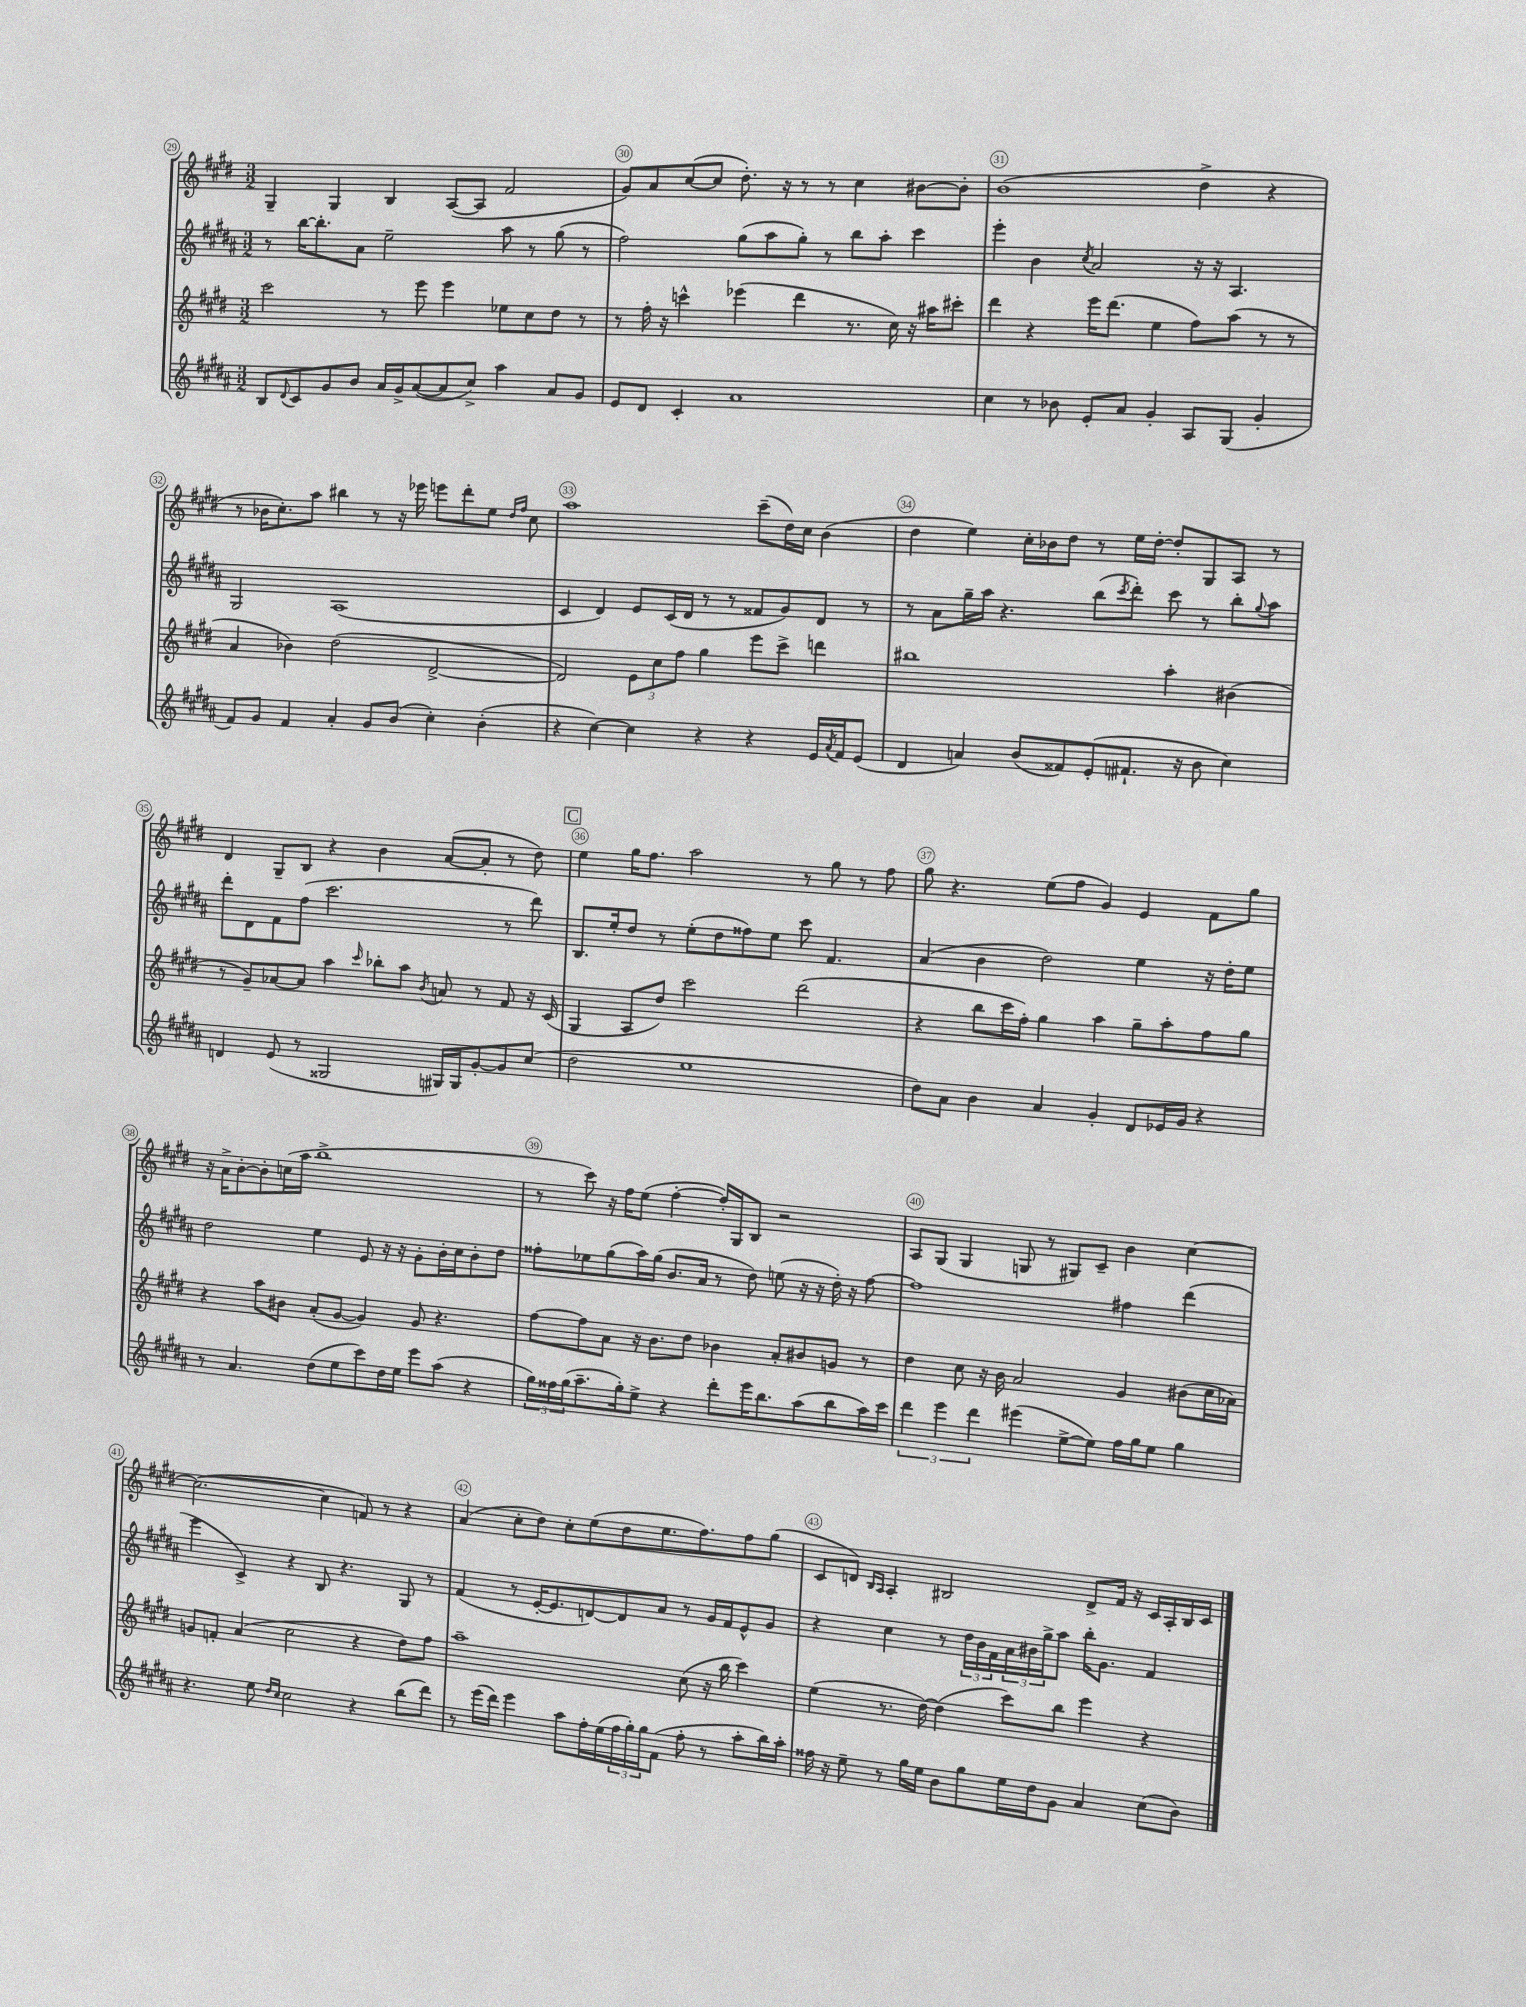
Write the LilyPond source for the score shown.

<<
\new StaffGroup <<
\new Staff = "s0" {
    \clef treble \key e \major \numericTimeSignature \time 3/2
    gis4-- gis4 b4 a8~( a8 fis'2 |
    gis'8) a'8 cis''8~( cis''8 dis''8.-.) r16 r8 r8 cis''4 bis'8~ bis'8-. |
    b'1( dis''4-> r4 |
    r8 bes'16 cis''8.-.) a''8 bis''4 r8 r16 ees'''16 e'''8 dis'''8-. e''8 \grace { dis''16 fis''16 } cis''8 |
    a''1 cis'''8--( dis''16) cis''16 b'4( |
    dis''4 e''4) cis''16-. bes'16 dis''8 r8 e''16 dis''16~-. dis''8-. gis8 a8 r8 |
    dis'4 gis8-- b8 r4 b'4 a'8~( a'8-. r8 dis''8) |
    \mark \markup { \box "C" } e''4 gis''16 fis''8. a''2 r8 gis''8 r8 fis''8 |
    gis''8 r4. e''8( fis''8 gis'4) e'4 fis'8 gis''8 |
    r16 a'16-> b'8~-. b'8-. c''16( a''16 b''1-> |
    r8 cis'''8) r16 fis''16 e''8( fis''4~-. fis''16-.) gis16 b8 r2 |
    a8 gis8( gis4 g8 r8 gis8) cis'8-- b'4 cis''4~ |
    cis''2.~( cis''4 f'8) r8 r4 |
    a'4( cis''8-. dis''8) cis''8-. e''8( dis''8 e''8. fis''8.) fis''8 gis''8( |
    cis'8 d'8) \grace { b16 a16 } a4-. bis2 d'8-> fis'16 r16 cis'16 a16-. bis16 cis'16 \bar "|." |
}
\new Staff = "s1" {
    \clef treble \key b \major \numericTimeSignature \time 3/2
    r8 b''16~ b''8.-. ais'8 e''2-- ais''8 r8 gis''8( r8 |
    fis''2) gis''8( ais''8 gis''8-.) r8 b''8 ais''8-. cis'''4 |
    e'''4-. b'4 \acciaccatura { cis''8 } ais'2 r16 r16 ais4. |
    gis2 ais1( |
    cis'4 dis'4) e'8 cis'16( dis'16 r8 r8 fisis'8 gis'8) dis'8 r8 |
    r8 ais'8 gis''16-- ais''16 r4. b''8( \acciaccatura { cis'''8 } dis'''8-.) cis'''8 r8 b''8-. \appoggiatura { gis''8 } ais''8 |
    dis'''8-. dis'8 fis'8 fis''8( cis'''2. r8 dis'''8) |
    \mark \markup { \box "C" } b8. e''16-. dis''8 r8 e''8-.( dis''8 fisis''8) e''8 cis'''8 fis'4. |
    ais'4( b'4 dis''2) e''4 r16 dis''16-. e''8 |
    dis''2 e''4 e'8 r16 r16 gis'8-. b'16-. cis''16 b'8-. dis''8 |
    fisis''8-. ees''8 gis''8( ais''16) gis''16( b'8. ais'16 r8 dis''8) e''8( r16 r16 dis''16-.) r16 fisis''8~ |
    fisis''1 fis''4 dis'''4( |
    e'''4 cis'4->) r4 b8 r4. gis8 r8 |
    fis'4( r8 e'16~-. e'8. d'8~) d'8 ais'8 r8 gis'16 fis'16 e'8-^ gis'8 |
    r4 cis''4 r8 \tuplet 3/2 { dis''16 b'16 fis'16 } \tuplet 3/2 { ais'16 bis'16 gis''16-> } ais''8 b''16-. gis'8. fis'4 \bar "|." |
}
\new Staff = "s2" {
    \clef treble \key e \major \numericTimeSignature \time 3/2
    cis'''2 r8 e'''8 e'''4 ees''8 cis''8 dis''8 r8 |
    r8 fis''16-. r16 c'''4-^ ees'''4( dis'''4 r8. cis''16) r16 ais''16 cis'''8-. |
    dis'''4 r4 e'''16 dis'''8.( e''4 fis''8) a''8( r8 r8 |
    a'4 bes'4) dis''2( dis'2~-> |
    dis'2) \tuplet 3/2 { e'8 cis''8 fis''8 } gis''4 e'''8 cis'''8-> d'''4 |
    bis''1 a''4-. bis'4( |
    r8 gis'8--) aes'8~ aes'8 a''4 \grace { cis'''16 } bes''8-. a''8 \acciaccatura { b'8 } a'8 r8 fis'8 r16 cis'16( |
    \mark \markup { \box "C" } gis4 a8 dis''8) cis'''2 dis'''2( |
    r4 b''8 cis'''16 fis''16-.) gis''4 a''4 gis''8-- a''8-. fis''8 gis''8 |
    r4 a''8 bis'8 a'8-.( gis'8~ gis'4) gis'8 r4. |
    fis''8~ fis''8 a'8 r16 b'8. dis''8 bes'4 a'8-. bis'8 g'8 r8 |
    dis''4 cis''8 r16 b'16 a'2 gis'4 bis'8( cis''16 aes'16) |
    g'8 f'8-. a'4( cis''2 r4 dis''8) fis''8 |
    a''1-- cis''8( r16 b''16 cis'''4) |
    e''4( r8. dis''16~) dis''4( cis'''8) b''8 e'''4 r4 \bar "|." |
}
\new Staff = "s3" {
    \clef treble \key b \major \numericTimeSignature \time 3/2
    b8 \appoggiatura { dis'8 } cis'8 gis'8 b'8 ais'16 gis'16-> ais'8~( ais'8 cis''8->) ais''4 ais'8 gis'8 |
    e'8 dis'8 cis'4-. ais'1 |
    cis''4 r8 bes'8 e'8-. ais'8 gis'4-. ais8 gis8( gis'4-. |
    fis'8) gis'8 fis'4 ais'4-. gis'8 b'8( cis''4-.) b'4-.( |
    r4 cis''4~) cis''4 r4 r4 e'16 \acciaccatura { ais'8 } fis'16 e'8( |
    dis'4 a'4) b'8( fisis'8) e'8-.( fis'8.-! r16 b'8 cis''4) |
    d'4 e'8( r8 gisis2 gis16) gis16 gis'8~-. gis'8 cis''8( |
    \mark \markup { \box "C" } dis''2 e''1 |
    dis''8) ais'8 b'4 ais'4 gis'4-. dis'8 ees'16 gis'16 r4 |
    r8 ais'4. dis''8( e''8 cis'''8) dis''16 e''16 e'''8 ais''8( r4 |
    \tuplet 3/2 { gis''16) fisis''16 gis''16( } ais''8.-- gis''16-.) e''8-> r4 dis'''8-. e'''16 b''8. ais''8( b''8 ais''16) cis'''16 |
    \tuplet 3/2 { dis'''4 e'''4 dis'''4 } eis'''4( e''8~-> e''8) fis''16 gis''16 e''8 gis''4 |
    r4. e''8 \grace { dis''16 cis''16 } cis''2 r4 b''8( dis'''8) |
    r8 e'''16( dis'''16) e'''4 ais''8 fis''16-. e''16( \tuplet 3/2 { fis''16 gis''16-.) gis''16 } fis'8( fis''8-. r8 ais''8-. b''16) ais''16-. |
    fisis''16 r16 e''8-- r8 gis''16 e''16 b'8 gis''8 e''16 dis''16 gis'8 ais'4 cis''8( b'8) \bar "|." |
}
>>
>>
\layout { \context { \Score currentBarNumber = #29 \override BarNumber.break-visibility = ##(#f #t #t) barNumberVisibility = #all-bar-numbers-visible \override BarNumber.stencil = #(make-stencil-circler 0.1 0.3 ly:text-interface::print) } }
